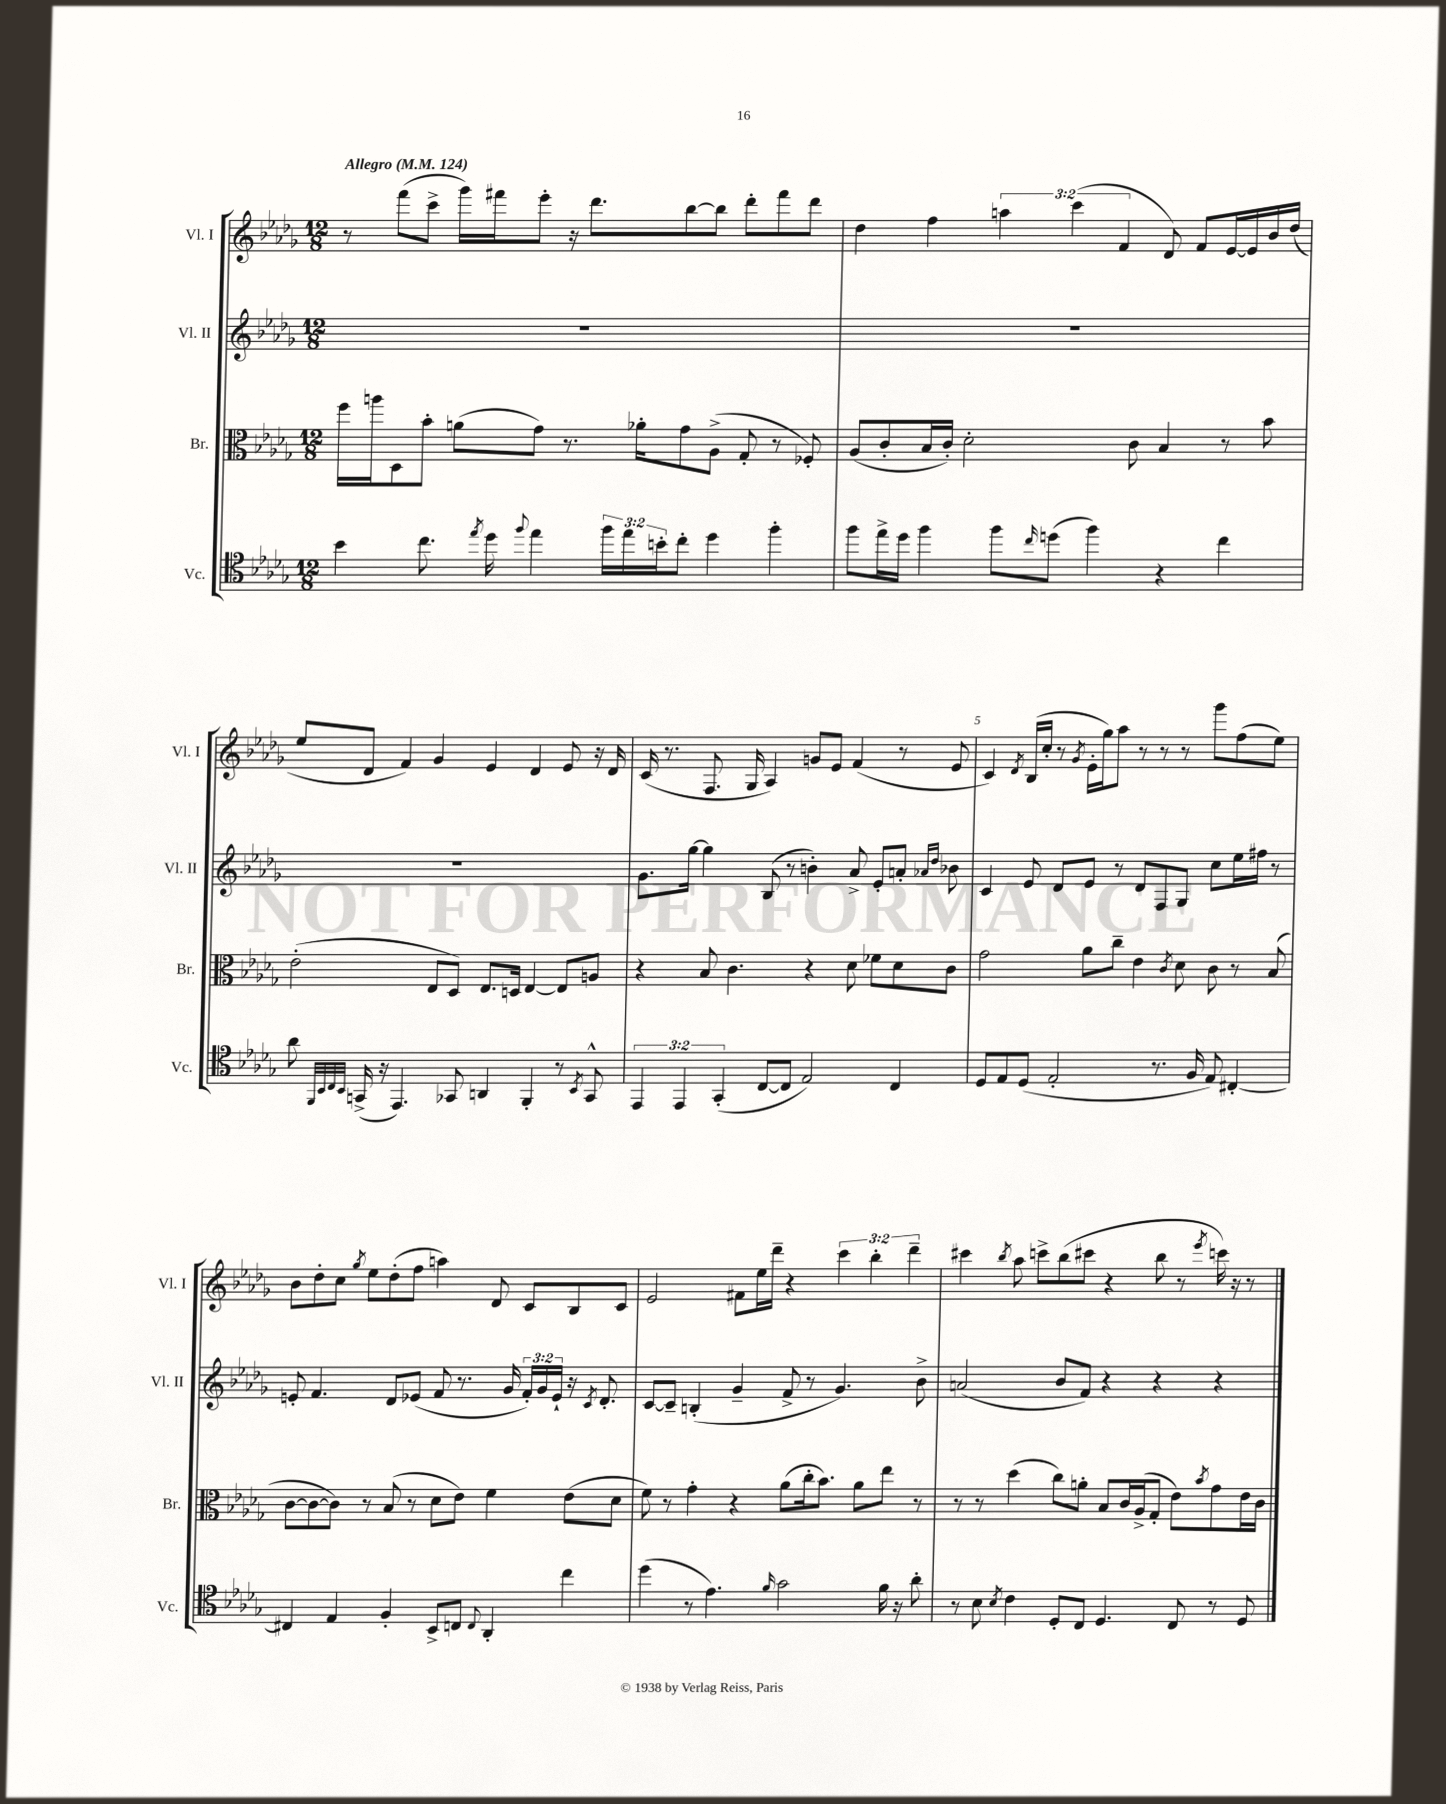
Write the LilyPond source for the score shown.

<<
\new StaffGroup <<
\new Staff = "s0" \with { instrumentName = "Vl. I" shortInstrumentName = "Vl. I" } {
    \clef treble \key des \major \numericTimeSignature \time 12/8 \override Staff.TupletNumber.text = #tuplet-number::calc-fraction-text \tempo "Allegro" 4 = 124
    r8 f'''8( c'''8-> ges'''16) fis'''16 ees'''8-. r16 des'''8. bes''8~ bes''8 des'''8-. fis'''8 des'''8 |
    des''4 f''4 \tuplet 3/2 { a''4 c'''4( f'4 } des'8) f'8 ees'16~ ees'16 bes'16 des''16( |
    ees''8 des'8 f'4) ges'4 ees'4 des'4 ees'8 r16 des'16 |
    c'16( r8. f8. ges16 aes4) g'8 ees'8 f'4( r8 ees'8 |
    c'4) \acciaccatura { des'8 } bes16( c''16-. r8 \acciaccatura { ges'8 } ees'16-. ges''16) aes''8 r8 r8 r8 ges'''8 f''8( ees''8) |
    bes'8 des''8-. c''8 \acciaccatura { ges''8 } ees''8 des''8-.( f''8 a''4) des'8 c'8 bes8 c'8 |
    ees'2 fis'8 ees''16 des'''16-- r4 \tuplet 3/2 { c'''4 bes''4-. des'''4-- } |
    cis'''4 \acciaccatura { bes''8 } aes''8 c'''8-> bes''8( cis'''8 r4 bes''8 r8 \acciaccatura { ees'''8 } c'''16) r16 r8 \bar "|." |
}
\new Staff = "s1" \with { instrumentName = "Vl. II" shortInstrumentName = "Vl. II" } {
    \clef treble \key des \major \numericTimeSignature \time 12/8 \override Staff.TupletNumber.text = #tuplet-number::calc-fraction-text
    R1. |
    R1. |
    R1. |
    ges'8. ges''16~ ges''4 bes8( r8 b'4-.) aes'8-> ees'8-. a'8-. \grace { aes'16 des''16 } bes'8 |
    c'4 ees'8 des'8 ees'8 r8 des'8 f8 ges8 c''8 ees''16 fis''16 r8 |
    e'8-. f'4. des'8 ees'8( f'8 r8. ges'16 \tuplet 3/2 { f'16-.) ges'16 ees'16-! } r16 \acciaccatura { c'8 } des'8.-. |
    c'8~ c'8-- b4-.( ges'4-- f'8-> r8 ges'4.) bes'8-> |
    a'2( bes'8 f'8) r4 r4 r4 \bar "|." |
}
\new Staff = "s2" \with { instrumentName = "Br." shortInstrumentName = "Br." } {
    \clef alto \key des \major \numericTimeSignature \time 12/8
    f''16 a''16 des8 bes'8-. a'8( ges'8) r8. aes'16-. ges'8 aes8->( ges8-. r8 fes8-.) |
    aes8( c'8-. bes16 c'16-.) des'2-. c'8 bes4 r8 bes'8 |
    ees'2-.( ees8 des8) ees8. d16 ees4~ ees8 a8 |
    r4 bes8 c'4. r4 des'8 fes'8 des'8 c'8 |
    ges'2 aes'8 c''8-- ees'4 \acciaccatura { c'8 } des'8 c'8 r8 bes8( |
    c'8~ c'8~ c'8) r8 bes8( r8 des'8 ees'8) f'4 ees'8( des'8 |
    f'8) r8 ges'4-. r4 aes'8( c''16-. bes'8.) aes'8 ees''8 r8 |
    r8 r8 des''4( c''8) a'8-. bes8 c'16 aes16->( ges8-. ees'8) \acciaccatura { bes'8 } ges'8 ees'16 c'16 \bar "|." |
}
\new Staff = "s3" \with { instrumentName = "Vc." shortInstrumentName = "Vc." } {
    \clef tenor \key des \major \numericTimeSignature \time 12/8 \override Staff.TupletNumber.text = #tuplet-number::calc-fraction-text
    bes'4 c''8. \acciaccatura { ees''8 } des''16 \appoggiatura { f''8 } ees''4 \tuplet 3/2 { f''16 ees''16 b'16-. } c''8-. des''4 f''4-. |
    f''8 ees''16-> des''16 f''4 f''8 \grace { c''16 } d''8( f''4) r4 c''4 |
    aes'8 \grace { f,32 bes,32 c32 bes,32 } g,16->( r16 ees,4.) ges,8 a,4 f,4-. r8 \acciaccatura { bes,8 } ges,8-^ |
    \tuplet 3/2 { ees,4 ees,4 ges,4-.( } c8~ c8 ees2) c4 |
    des8 ees8 des8( ees2-. r8. f16 ees8) cis4~-. |
    cis4 ees4 f4-. bes,8-> c8 \appoggiatura { c8 } aes,4-. c''4 |
    des''4( r8 ees'4.) \grace { f'16 } ges'2 f'16 r16 aes'8-. |
    r8 bes8 \acciaccatura { bes8 } c'4 des8-. c8 des4. c8 r8 des8 \bar "|." |
}
>>
>>
\layout { \context { \Score \override BarNumber.break-visibility = ##(#f #t #t) barNumberVisibility = #(every-nth-bar-number-visible 5) } }
